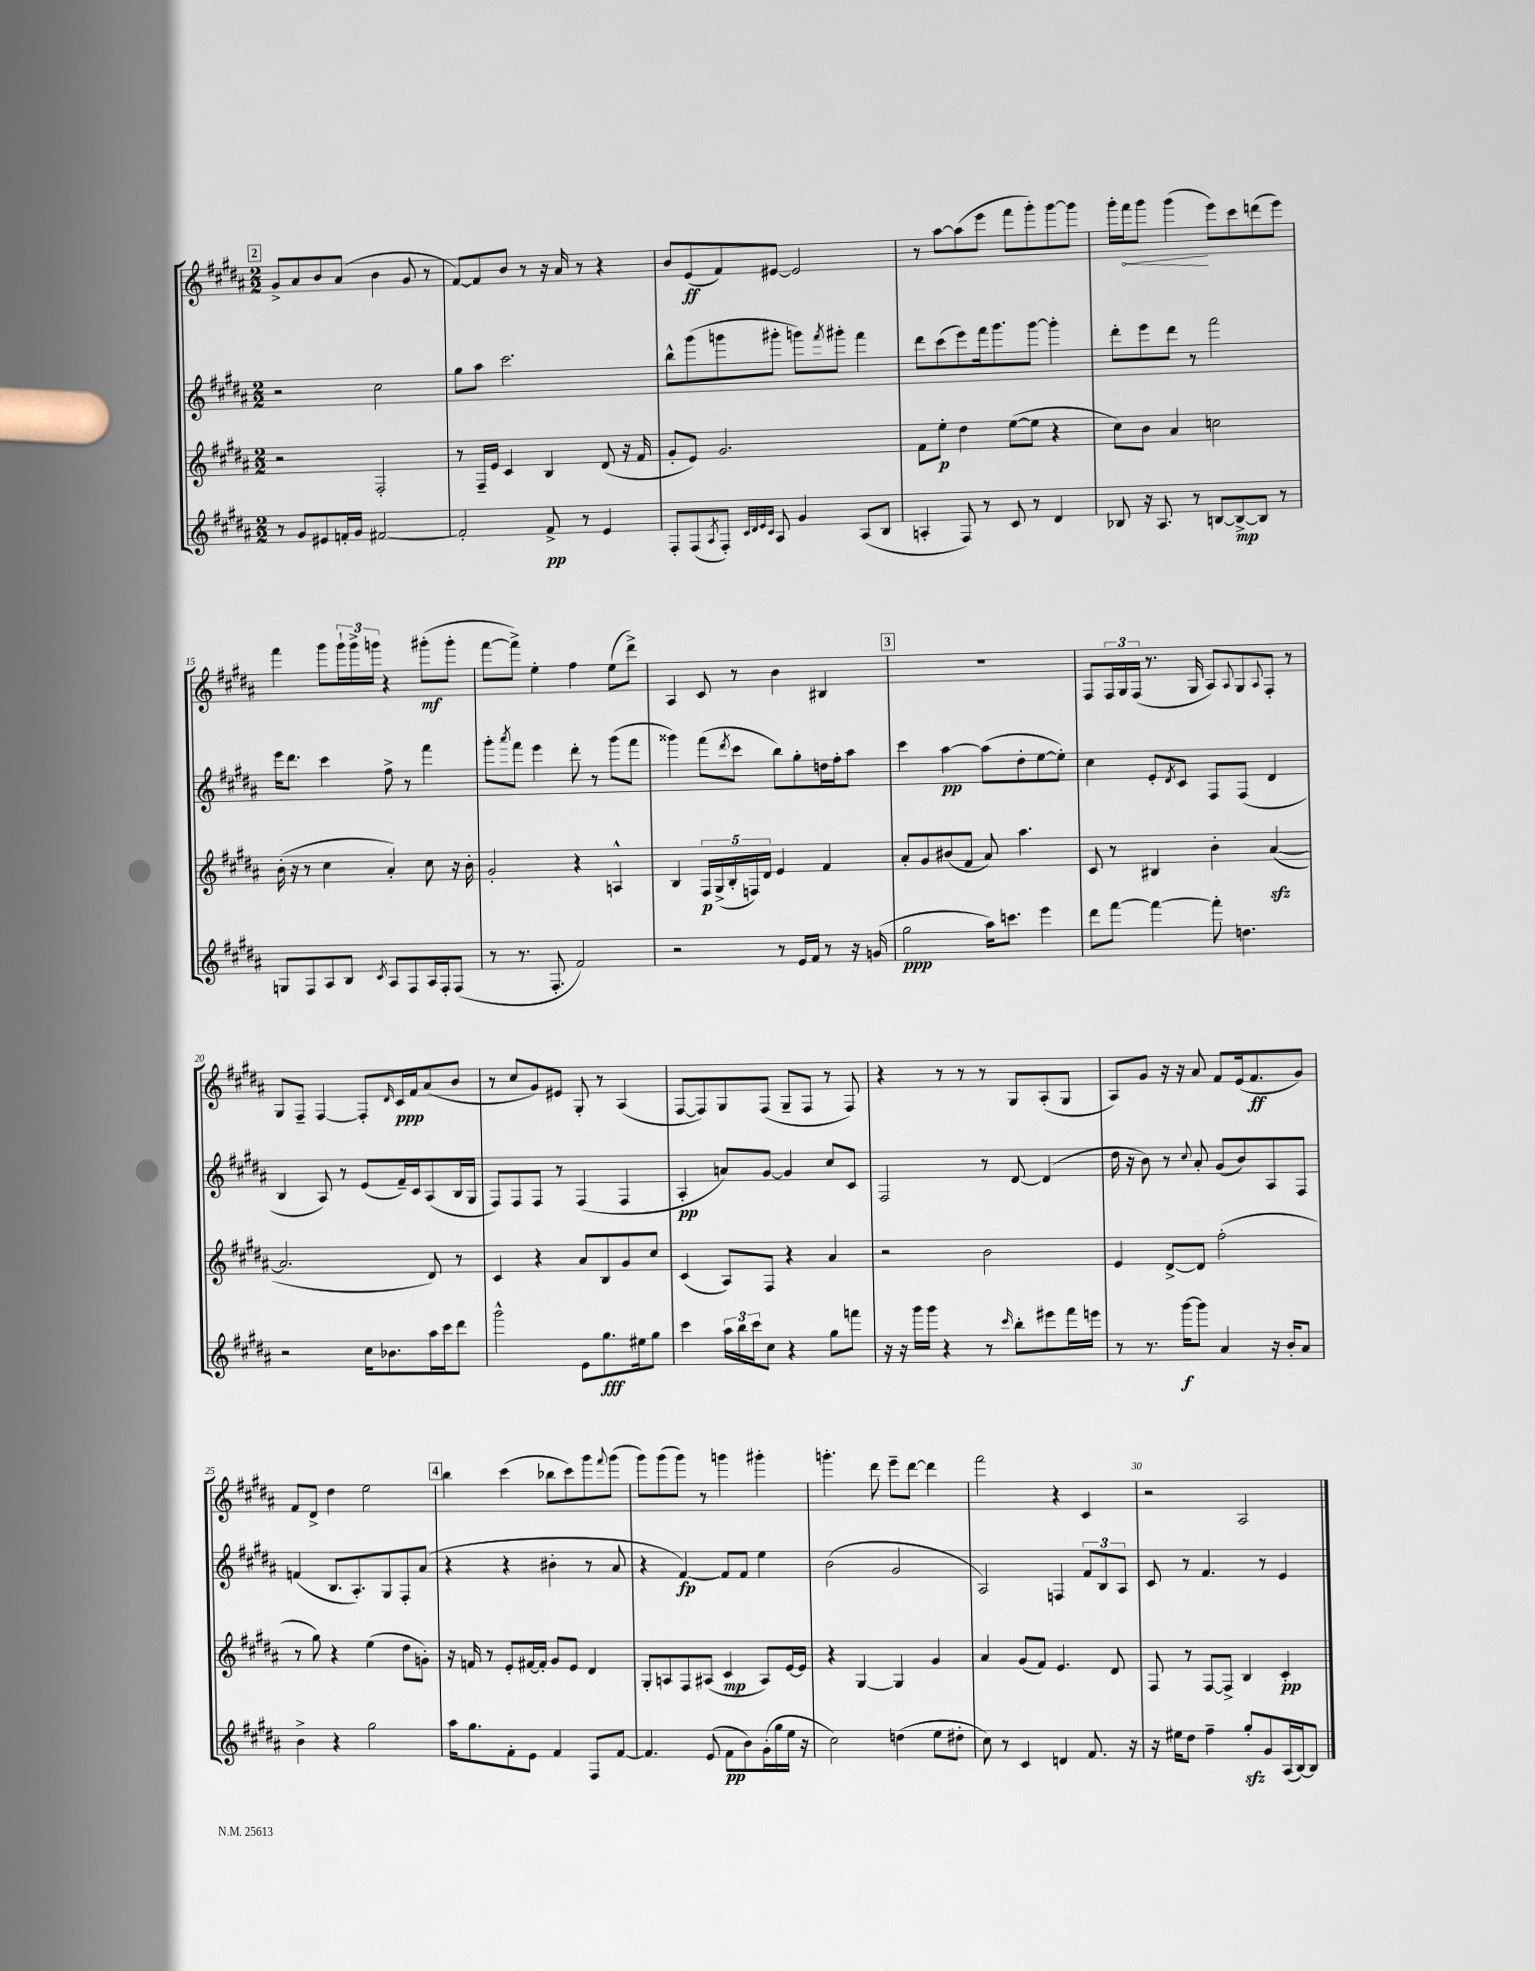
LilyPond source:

<<
\new StaffGroup <<
\new Staff = "s0" {
    \clef treble \key b \major \numericTimeSignature \time 2/2
    \mark \markup { \box "2" } gis'8-> ais'8 b'8 ais'8( b'4 gis'8 r8 |
    fis'8~) fis'8 b'8 r8 r16 ais'16 r8 r4 |
    b'8 e'8\ff( fis'8) eis'8~ eis'2 |
    r8 ais''8~ ais''8( e'''8 fis'''8 gis'''8-.) gis'''8~ gis'''8 |
    gis'''16-. \once \override Hairpin.circled-tip = ##t fis'''16\< gis'''8 gis'''4\!( e'''8) cis'''8 d'''8( e'''8) |
    fis'''4 gis'''8 \tuplet 3/2 { gis'''16-! gis'''16-> g'''16 } r4 gis'''8-.\mf( gis'''8-. |
    fis'''8~ fis'''8->) e''4-. fis''4 e''8( dis'''8->) |
    ais4 cis'8 r8 b'4 bis4 |
    \mark \markup { \box "3" } R1 |
    fis8 \tuplet 3/2 { fis16 gis16 fis16( } r8. gis16 ais8) \appoggiatura { ais8 } gis8 \appoggiatura { ais8 } fis8-. r8 |
    gis8 fis8-- fis4~ fis8-. \grace { dis'16 } cis'16\ppp fis'16 ais'8( b'8 |
    r8 cis''8 gis'8) eis'8 gis8-. r8 ais4( |
    fis8~ fis8) gis8 fis8( gis8-- fis8 r8 fis8) |
    r4 r8 r8 r8 gis8 ais8-.( gis8 |
    ais8) gis'8 r16 r16 ais'8 fis'8 e'16( fis'8.\ff gis'8) |
    fis'8 dis'8-> dis''4 e''2 |
    \mark \markup { \box "4" } b''4 cis'''4( bes''8 cis'''8) gis'''8 \appoggiatura { fis'''8 } gis'''8( |
    gis'''8) gis'''8( gis'''8) r8 g'''4 gis'''4-. |
    g'''4.-. dis'''8 e'''8-- dis'''8~ dis'''4 |
    fis'''2 r4 cis'4 |
    r2 ais2 \bar "|." |
}
\new Staff = "s1" {
    \clef treble \key b \major \numericTimeSignature \time 2/2
    \mark \markup { \box "2" } r2 cis''2 |
    gis''8 ais''8 cis'''2. |
    b''8-^ gis'''8( g'''8 gis'''8-. g'''8) \acciaccatura { fis'''8 } gis'''8-. fis'''4 |
    dis'''8 cis'''8( e'''8) fis'''16 gis'''8. gis'''8~ gis'''4-. |
    dis'''8-. e'''8 dis'''8 r8 fis'''2 |
    e'''16 dis'''8. cis'''4 fis''8-> r8 fis'''4 |
    gis'''8-. \acciaccatura { ais'''8 } fis'''8 e'''4 dis'''8-. r8 gis'''8( fis'''8 |
    gisis'''4) fis'''8( \acciaccatura { dis'''8 } cis'''8 b''8) gis''8-. d''16 fis''16-. ais''8 |
    \mark \markup { \box "3" } cis'''4 ais''4~\pp ais''8( dis''8-. e''8~ e''8-.) |
    cis''4 e'8-. \acciaccatura { dis'8 } cis'8 fis8 fis8( dis'4 |
    b4 ais8) r8 e'8( fis'16--) cis'16 ais8( b16 gis16 |
    fis8) fis8 fis8 r8 fis4( fis4 |
    ais4-.\pp a'8) gis'8~ gis'4 cis''8 cis'8 |
    fis2 r8 dis'8~ dis'4( |
    dis''16 r16 b'8) r8 \appoggiatura { cis''8 } ais'8-. gis'8( b'8) ais8 fis8 |
    f'4( b8. ais8.-.) gis8 fis8-. ais'8( |
    \mark \markup { \box "4" } r4 r4 bis'4-. r8 ais'8 |
    r4 fis'4~\fp) fis'8 fis'8 e''4 |
    b'2( gis'2 |
    ais2) f4 \tuplet 3/2 { fis'8 b8 ais8 } |
    cis'8 r8 fis'4. r8 e'4 \bar "|." |
}
\new Staff = "s2" {
    \clef treble \key b \major \numericTimeSignature \time 2/2
    \mark \markup { \box "2" } r2 fis2-. |
    r8 fis16-- e'16 cis'4 b4 dis'8( r16 fis'16 |
    gis'8-. e'8) gis'2. |
    fis'8 e''8-.\p dis''4 e''8~( e''8 r4 |
    cis''8) b'8 ais'4 c''2 |
    b'16-.( r16 r8 cis''4 ais'4-.) cis''8 r16 b'16-. |
    gis'2-. r4 a4-^ |
    b4 \tuplet 5/4 { fis16\p gis16->( b16-. f16) dis'16 } e'4 fis'4 |
    \mark \markup { \box "3" } ais'8-. gis'8 bis'8( fis'8 ais'8) ais''4. |
    cis'8 r8 bis4 b'4-. ais'4~\sfz( |
    ais'2. dis'8) r8 |
    cis'4 r4 ais'8 b8 gis'8 cis''8 |
    cis'4( ais8) fis8 r4 ais'4 |
    r2 b'2 |
    e'4 dis'8~-> dis'8 fis''2-.( |
    r8 gis''8) r4 e''4( dis''8 g'8-.) |
    \mark \markup { \box "4" } r16 f'16 r8 e'8-. fis'16~ fis'16-. gis'8 e'8 dis'4 |
    gis8-. a8 fis8 ais8( cis'4\mp ais8) e'16~ e'16 |
    r4 gis4~ gis4 gis'4 |
    ais'4 gis'8( fis'8) e'4. dis'8 |
    fis8 r8 fis8~ fis8-> b4 cis'4-.\pp \bar "|." |
}
\new Staff = "s3" {
    \clef treble \key b \major \numericTimeSignature \time 2/2
    \mark \markup { \box "2" } r8 gis'8 eis'8 f'16-. gis'16 fis'2~ |
    fis'2-. fis'8->\pp r8 e'4 |
    fis8-. fis8( \acciaccatura { ais8 } fis8-.) \grace { cis'32 dis'32 e'32 cis'32 } ais8 gis'4 ais8( b8 |
    a4-. fis8) r8 cis'8 r8 dis'4 |
    bes8 r16 ais8. r8 b8~ b8~->\mp b8 r8 |
    g8 fis8 ais8 b8 \acciaccatura { cis'8 } ais8 fis8 ais16 fis16-. fis8( |
    r8 r8. fis8.-. fis'2) |
    r2 r8 e'16 fis'16 r8 r16 g'16( |
    \mark \markup { \box "3" } gis''2\ppp ais''16) c'''8. e'''4 |
    dis'''8 fis'''8~ fis'''4~ fis'''8-. d''4. |
    r2 cis''16 bes'8. ais''16 cis'''16 dis'''8 |
    gis'''2-^ e'8 gis''8.\fff eis''16 gis''8 |
    cis'''4 \tuplet 3/2 { ais''16 b''16 cis'''16 } cis''8 r4 gis''8 f'''8 |
    r16 r16 gis'''16 gis'''16 r4 r8 \grace { cis'''16 } b''8-. eis'''8 fis'''16 e'''16 |
    r8 r8. gis'''16~\f gis'''8 ais'4 r16 b'16-. ais'8 |
    b'4-> r4 gis''2 |
    \mark \markup { \box "4" } ais''16 gis''8. fis'8-. e'8 fis'4 fis8 fis'8~ |
    fis'4. e'8( fis'8\pp b'8) gis'16-.( gis''16 e''16 r16 |
    cis''2) d''4( e''8 dis''8-. |
    cis''8) r8 cis'4 d'4 fis'8. r16 |
    r16 eis''16 dis''8 fis''4-- gis''8-.\sfz gis'8 ais16( b16~) b8 \bar "|." |
}
>>
>>
\layout { \context { \Score currentBarNumber = #10 \override BarNumber.break-visibility = ##(#f #t #t) barNumberVisibility = #(every-nth-bar-number-visible 5) } }
